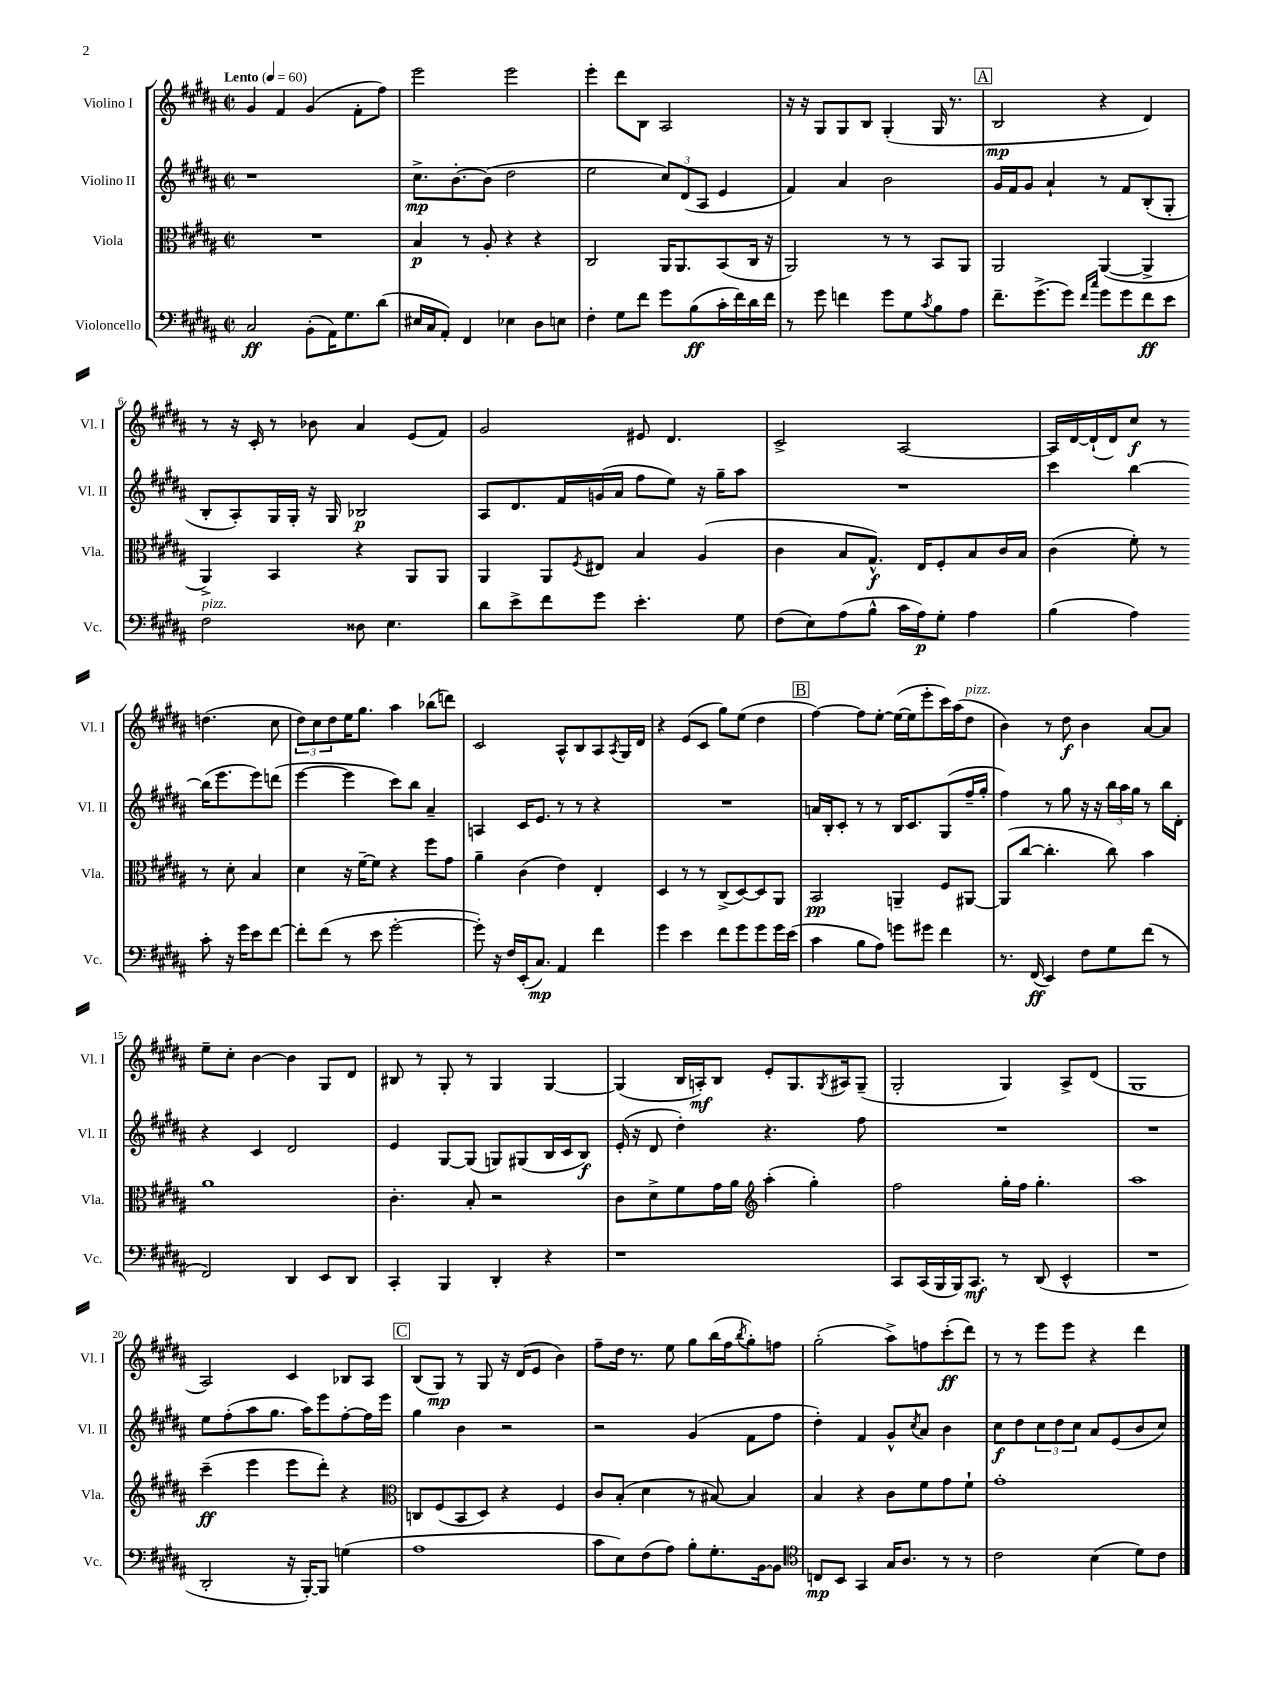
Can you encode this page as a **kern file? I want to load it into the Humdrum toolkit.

**kern	**kern	**kern	**kern
*staff4	*staff3	*staff2	*staff1
*clefF4	*clefC3	*clefG2	*clefG2
*k[f#c#g#d#a#]	*k[f#c#g#d#a#]	*k[f#c#g#d#a#]	*k[f#c#g#d#a#]
*M2/2	*M2/2	*M2/2	*M2/2
*met(c|)	*met(c|)	*met(c|)	*met(c|)
*MM60	*MM60	*MM60	*MM60
2C#/	1r	1r	4g#/
.	.	.	4f#/
(8BB'\L	.	.	(4g#/
16AA#\K)	.	.	.
8.G#\	.	.	.
.	.	.	8f#'\L
(8d#\J	.	.	8ff#\J)
=	=	=	=
16E#/LL	4B/	8.cc#^\L	2eee\
16C#/J	.	.	.
8AA#'/J)	.	.	.
.	.	[8.b'\	.
4FF#/	8r	.	.
.	8A#'/	(8b\]J	.
4E-\	4r	2dd#\	2eee\
8D#\L	4r	.	.
8E\J	.	.	.
=	=	=	=
4F#'\	2C#/	2ee\	4eee'\
8G#\L	.	.	8ddd#\L
8f#\J	.	.	8B\J
8g#\L	16AA#/LK	12cc#/L)	2A#/
.	8.AA#/	.	.
.	.	(12d#/	.
(8B\	.	.	.
.	.	12A#/J	.
16c#'\L	(8BB/	4e/	.
16f#\)	.	.	.
16d#\	16C#/Jk	.	.
16f#\JJ	16r	.	.
=	=	=	=
8r	2AA#/)	4f#/)	16r
.	.	.	16r
8g#\	.	.	8G#/L
4f\	.	4a#/	8G#/
.	.	.	8B/J
8g#\L	8r	2b\	(4G#'/
8G#\	8r	.	.
8qc#/	.	.	.
8B\	8BB/L	.	16G#/
.	.	.	8.r
8A#\J	8AA#/J	.	.
=	=	=	=
8.f#~\L	2AA#/	16g#/LL	2B/
.	.	16f#/J	.
.	.	8g#/J	.
(8.g#^\	.	.	.
.	.	4a#`/	.
8g#\J)	.	.	.
16qqf#/LL	.	.	.
16qqcc#/JJ	.	.	.
8g#\L	([4AA#/	8r	4r
8g#\	.	8f#/L	.
8f#\	4AA#^/]	(8B'/	4d#/)
8e\J	.	8G#'/J	.
=	=	=	=
2F#\	4AA#^/)	8B'/L	8r
.	.	8A#'/)	16r
.	.	.	16c#'/
.	4BB/	16G#/L	8r
.	.	16G#'/JJ	.
.	.	16r	8b-\
.	.	16G#/	.
8D##\	4r	2B-/	4a#/
4.E\	.	.	.
.	8AA#/L	.	(8e/L
.	8AA#/J	.	8f#/J)
=	=	=	=
8d#\L	4AA#/	8A#/L	2g#/
8e^\	.	8.d#/	.
8f#\	8AA#/L	.	.
.	.	16f#/L	.
.	8qF#/	.	.
8g#\J	8E#/J	(16g/	.
.	.	16a#/JJ	.
4.e'\	4B/	8ff#\L	8e#/
.	.	8ee\J)	4.d#/
.	(4A#/	16r	.
.	.	16gg#~\LK	.
8G#\	.	8aa#\J	.
=	=	=	=
(8F#\L	4c#\	1r	2c#^/
8E\)	.	.	.
(8A#\	8B/L	.	.
8B^^\J	8.G#^^/J)	.	.
16c#\LL	.	.	[2A#/
16A#\J)	16E/LK	.	.
8G#'\J	8F#'/	.	.
4A#\	8B/	.	.
.	16c#/L	.	.
.	16B/JJ	.	.
=	=	=	=
(4B\	(4c#\	4ccc#\	16A#/]LL
.	.	.	[16d#/
.	.	.	(16d#`/]
.	.	.	16d#/J)
4A#\)	8f#'\)	[4bb\	8cc#/J
.	8r	.	8r
8c#'\	8r	(16bb\]LK	(4.dd\
.	.	8.eee\	.
16r	8d#'\	.	.
16g#\LK	.	.	.
8e\	4B/	8eee\)	.
[8f#\J	.	(8ddd\J	8cc#\
=	=	=	=
8f#'\]L	4d#\	[4eee\	12dd#\L)
.	.	.	12cc#\
(8f#\J	.	.	.
.	.	.	12dd#\
8r	16r	4eee\]	16ee\K
.	[16f#~\LK	.	8.gg#\J
8e\	8f#\]J	.	.
[2g#'\	4r	8ccc#\L)	4aa#\
.	.	8bb\J	.
.	8ff#\L	4a#~/	(8bb-\L
.	8g#\J	.	8ddd\J)
=	=	=	=
8g#'\])	4a#~\	4A/	2c#/
16r	.	.	.
16F#/LL	.	.	.
(16EE'/J	(4c#\	16c#/LK	.
8.C#/J)	.	8.e/J	.
4AA#/	4e\)	8r	8A#^^/L
.	.	8r	8B/
4f#\	4E'/	4r	8A#/
.	.	.	8qA#/
.	.	.	16G#/L
.	.	.	16d#/JJ
=	=	=	=
4g#\	4D#/	1r	4r
4e\	8r	.	(8e/L
.	8r	.	8c#/J
8f#\L	(8C#^/L	.	8gg#\L)
8g#\	[8D#/)	.	(8ee\J
8g#\	8D#/]	.	4dd#\
16g#\L	8AA#/J	.	.
(16e\JJ	.	.	.
=	=	=	=
4c#\	2BB/	16a/LL	[4ff#\)
.	.	16B'/J	.
.	.	8c#'/J	.
8B\L	.	8r	8ff#\]L
8A#\J)	.	8r	[8ee'\J
8g\L	4AA~/	16B/LK	(16ee\_LL
.	.	8.c#/	16ee\]J
8g#\J	.	.	8eee'\
4f#\	8F#/L	(8G#/	16ccc#\L)
.	.	.	(16aa#\J
.	[8AA#/J	16ff#~/L	8dd#\J
.	.	16gg#'/JJ	.
=	=	=	=
8.r	(8AA#/]L	4ff#\)	4b\)
.	[8cc#/J	.	.
(16FF#/	.	.	.
4EE/)	4.cc#'\]	8r	8r
.	.	8gg#\	8dd#\
8F#\L	.	16r	4b\
.	.	16r	.
8G#\	8cc#\)	24bb\LL	.
.	.	24aa#\	.
.	.	24gg#\JJ	.
(8f#\J	4b\	8r	[8a#/L
8r	.	16bb\LL	8a#/]J
.	.	16d#'\JJ	.
=	=	=	=
2FF#/)	1a#	4r	8ee~\L
.	.	.	8cc#'\J
.	.	4c#/	[4b\
4DD#/	.	2d#/	4b\]
8EE/L	.	.	8G#/L
8DD#/J	.	.	8d#/J
=	=	=	=
4CC#'/	4.c#'\	4e/	8B#/
.	.	.	8r
4BBB/	.	[8G#/L	8G#'/
.	8B'/	(8G#/]J	8r
4DD#'/	2r	8G/L)	4G#/
.	.	(8G#/	.
4r	.	16B/L	[4G#/
.	.	16c#/J	.
.	.	8B/J)	.
=	=	=	=
1r	8c#\L	(16e'/	(4G#/]
.	.	16r	.
.	8d#^\	8d#/	.
.	8f#\	4dd#'\)	16B/LL
.	.	.	16A'/J)
.	16g#\L	.	8B/J
.	16a#\JJ	.	.
*	*clefG2	*	*
.	(4aa#'\	4.r	8e'/L
.	.	.	8.G#/
.	4gg#'\)	.	.
.	.	.	8qG#/
.	.	.	16A#/k
.	.	8ff#\	(8G#~/J
=	=	=	=
8CC#/L	2ff#\	1r	2G#'/
(16CC#/L	.	.	.
16BBB/	.	.	.
16BBB/J)	.	.	.
8.CC#/J	.	.	.
8r	16gg#'\LL	.	4G#/)
.	16ff#\JJ	.	.
(8DD#/	4.gg#'\	.	.
4EE^^/	.	.	8A#^/L
.	.	.	(8d#/J
=	=	=	=
1r	1aa#	1r	1G#
=	=	=	=
2DD#'/	(4ccc#~\	8ee\L	2A#/)
.	.	(8ff#'\	.
.	4eee\	8aa#\	.
.	.	8.gg#\J	.
16r	8eee\L	.	4c#/
[16BBB'/LK)	.	16aa#\LK)	.
8BBB/]J	8ddd#'\J)	8eee\	.
(4G\	4r	[8ff#'\	8B-/L
.	.	16ff#\]L	8A#/J
.	.	16eee\JJ	.
=	=	=	=
*	*clefC3	*	*
1A#	8C/L	4gg#\	(8B/L
.	(8F#/	.	8G#/J)
.	8BB/	4b\	8r
.	8D#/J)	.	8G#/
.	4r	2r	16r
.	.	.	(16d#/LK
.	.	.	8e/J
.	4F#/	.	4b\)
=	=	=	=
8c#\L	8c#/L	2r	8ff#~\L
8E\)	(8B'/J	.	16dd#\Jk
.	.	.	8.r
(8F#\	4d#\	.	.
8A#\J)	.	.	8ee\
8B'\L	8r	(4g#/	8gg#\L
8.G#'\	[8B#/)	.	(16bb\L
.	.	.	16ff#\J
.	.	.	8qbb/
.	4B#/]	8f#\L	8gg#'\)
[16BB\k	.	.	.
8BB\]J	.	8ff#\J	8ff\J
=	=	=	=
*clefC4	*	*	*
8C/L	4B/	4dd#'\)	(2gg#'\
8BB/J	.	.	.
4GG#/	4r	4f#/	.
16G#/LK	8c#\L	8g#^^/L	8aa#^\L)
8.A#/J	.	.	.
.	.	8qcc#/	.
.	8f#\	8a#/J	8ff\
8r	8g#\	4b\	(8ccc#'\
8r	8f#`\J	.	8ddd#\J)
=	=	=	=
2c#\	1g#'	8cc#\L	8r
.	.	8dd#\	8r
.	.	12cc#\	8eee\L
.	.	12dd#\	.
.	.	.	8eee\J
.	.	12cc#\J	.
(4B\	.	8a#/L	4r
.	.	(8e/	.
8d#\L)	.	8b/	4ddd#\
8c#\J	.	8cc#/J)	.
==	==	==	==
*-	*-	*-	*-
